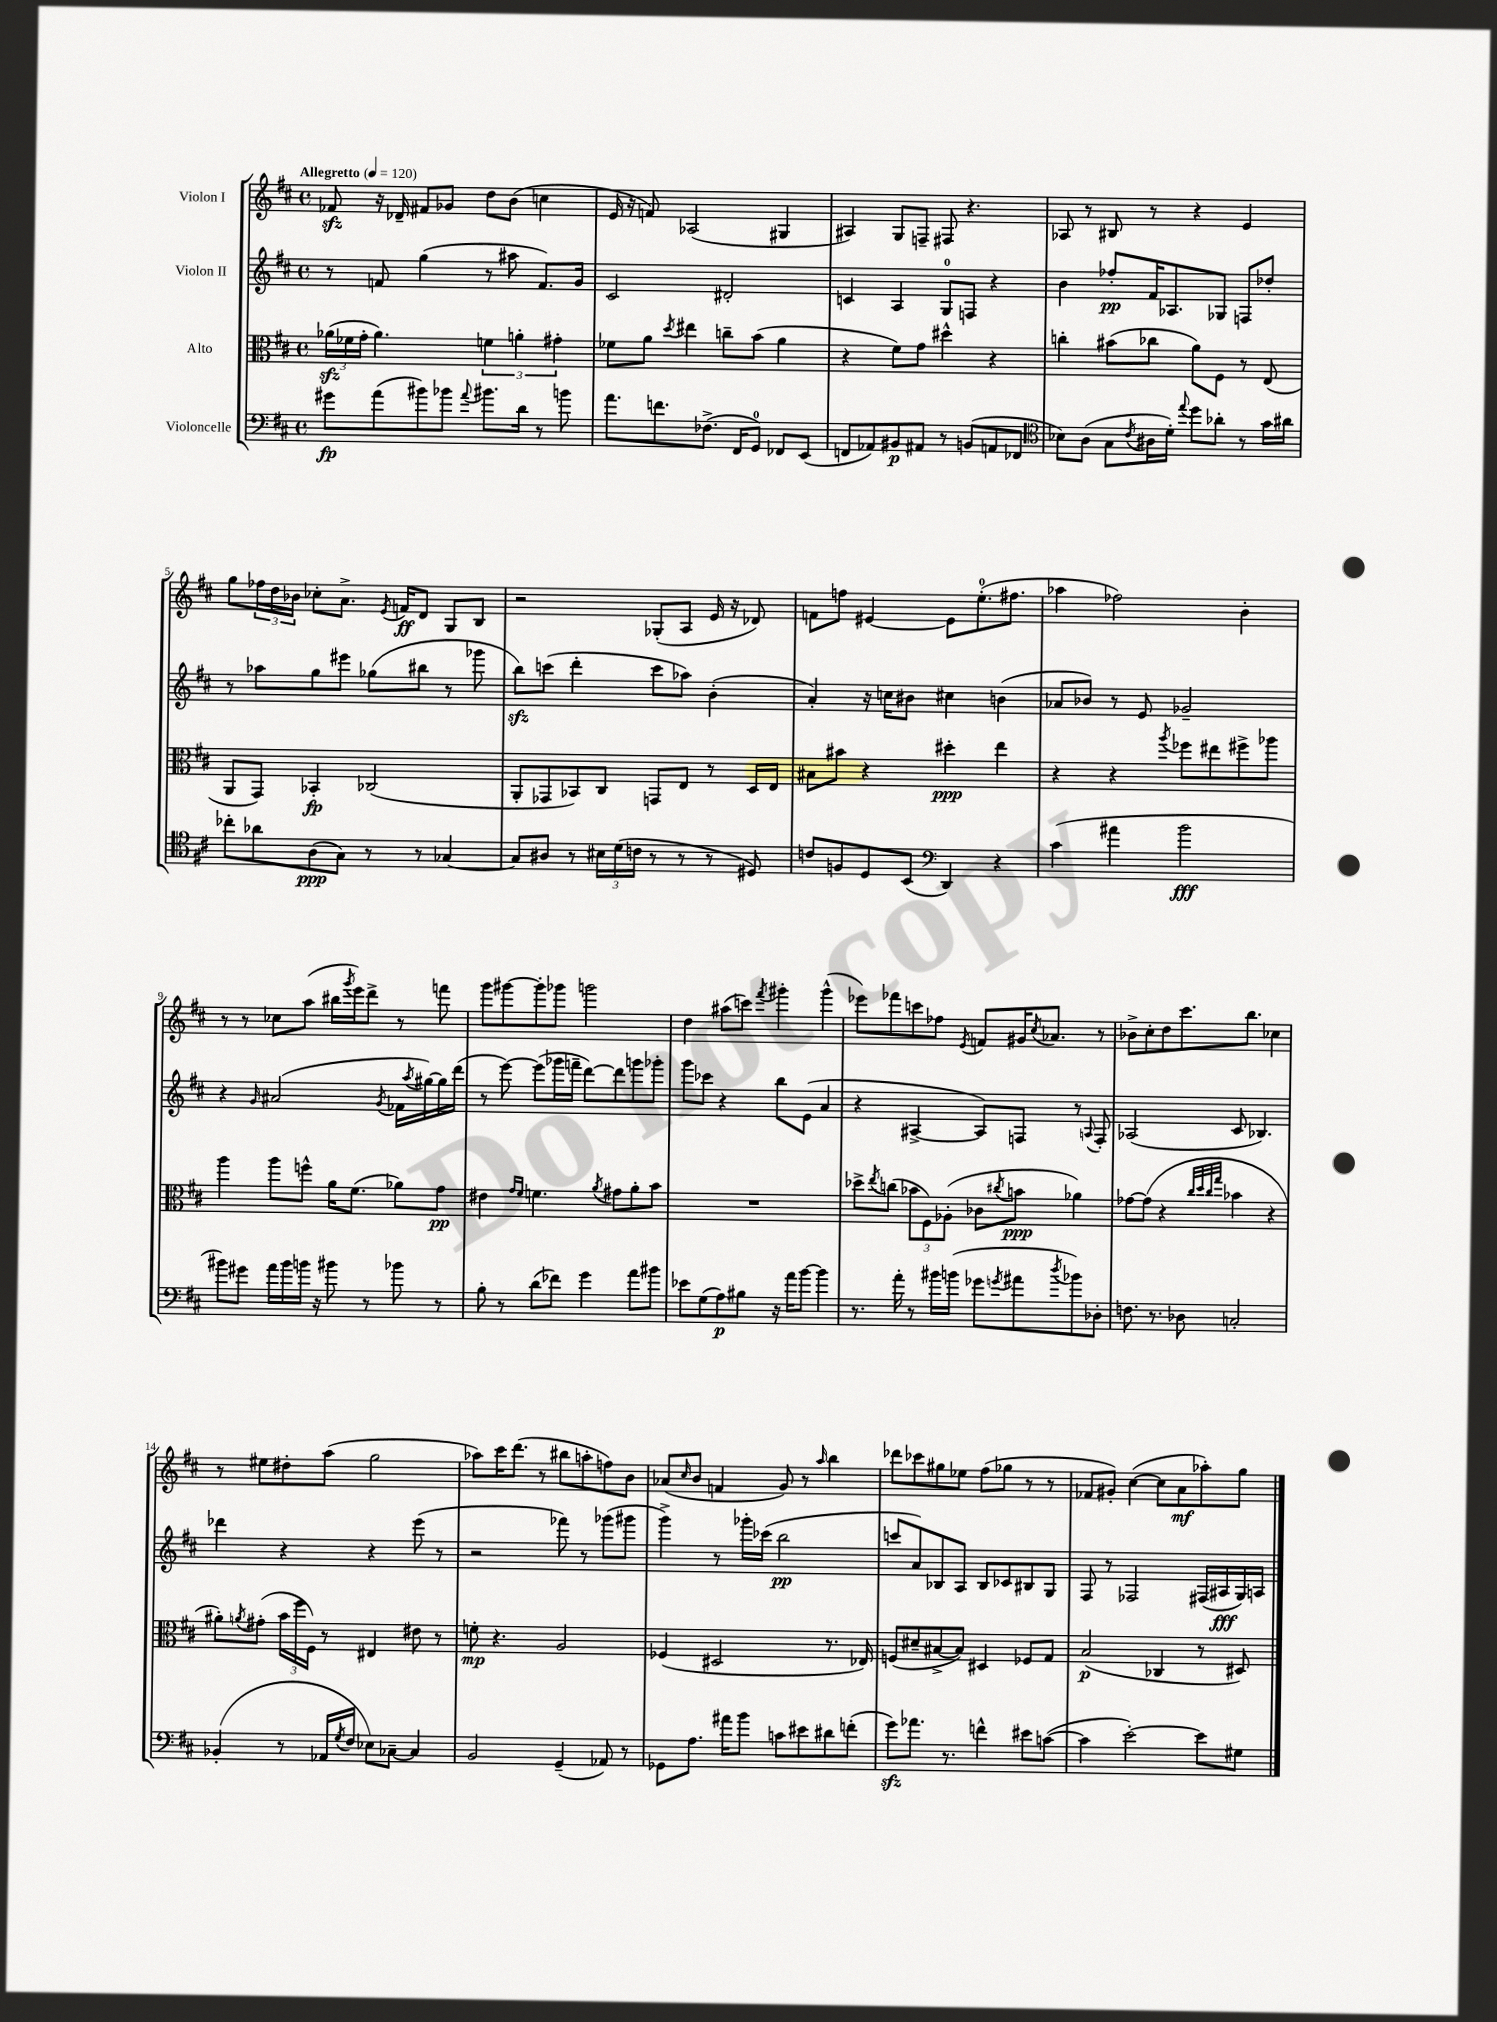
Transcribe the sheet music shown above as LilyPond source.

<<
\new StaffGroup <<
\new Staff = "s0" \with { instrumentName = "Violon I" } {
    \clef treble \key d \major \defaultTimeSignature \time 4/4 \tempo "Allegretto" 4 = 120
    fes'8\sfz r16 des'16-- fis'8 ges'8 d''8 b'8( c''4 |
    e'16 r16 f'8) aes2( gis4 |
    ais4) g8 f8-- fis8 r4. |
    aes8 r8 bis8 r8 r4 e'4 |
    g''8 \tuplet 3/2 { fes''16 d''16 bes'16 } ces''8-. a'8.-> \acciaccatura { e'8 } f'16\ff d'8 g8 b8 |
    r2 ges8-.( a8 e'16 r16 des'8) |
    f'8 f''8 eis'4~ eis'8 e''8.-0-.( fis''8. |
    aes''4 fes''2) b'4-. |
    r8 r8 ces''8 a''8( bis''16 \acciaccatura { g'''8 } e'''16) d'''8-> r8 f'''8 |
    g'''8 gis'''8~ gis'''8-. ges'''8 g'''2 |
    d''4 ais''8( c'''8) \acciaccatura { fis'''8 } gis'''4-. gis'''4-^( |
    ees'''8) fes'''8 c'''8 fes''8 \acciaccatura { e'8 } f'8 gis'16 \acciaccatura { cis''8 } aes'8. r8 |
    bes'8-> cis''8-. d''8 cis'''8. b''8. ces''4 |
    r8 eis''8 dis''8-. a''8( g''2 |
    aes''8) cis'''16 d'''8.( r8 bis''8 a''8-. f''8) b'8 |
    aes'8( \grace { cis''16 } b'8 f'4 g'8) r8 \grace { a''16 } b''4 |
    des'''8 ces'''8 gis''8 ees''8 fis''8( ges''8 r8 r8 |
    fes'8 gis'8-.) cis''4~( cis''8 a'8\mf aes''8-.) g''8 \bar "|." |
}
\new Staff = "s1" \with { instrumentName = "Violon II" } {
    \clef treble \key d \major \defaultTimeSignature \time 4/4
    r8 f'8 g''4( r8 ais''8 f'8.) g'16 |
    cis'2 dis'2-. |
    c'4 a4 g8-0 f8 r4 |
    b'4 fes''8-.\pp fis'16 aes8. ges8 f8 des''8-. |
    r8 aes''8 g''8 eis'''8 ges''8( bis''8 r8 ges'''8 |
    b''8\sfz) c'''8( d'''4-. c'''8 aes''8) b'4-.( |
    a'4-.) r16 c''16 bis'8 cis''4 b'4( |
    aes'8 bes'8) r8 e'8 ges'2-- |
    r4 \grace { g'16 } ais'2( \acciaccatura { g'8 } fes'16 \acciaccatura { a''8 } gis''16~) gis''16 d'''16( |
    r8 e'''8~) e'''8( ges'''16 f'''16-- d'''8~) d'''8 g'''8 ges'''8-. |
    g'''8 ces'''8 r4 b''8 e'8( a'4 |
    r4 ais4~-> ais8) f8 r8 \appoggiatura { a8 } f8-. |
    aes2( cis'8 bes4.) |
    des'''4 r4 r4 e'''8( r8 |
    r2 fes'''8) r8 ges'''8( gis'''8 |
    g'''4->) r8 ges'''16-. ces'''16( b''2\pp |
    c'''8 a'8) bes8 a8 bes8 ces'8 bis8 g8 |
    fis8 r8 fes2 fis16( ais16\fff g16) a16 \bar "|." |
}
\new Staff = "s2" \with { instrumentName = "Alto" } {
    \clef alto \key d \major \defaultTimeSignature \time 4/4
    \tuplet 3/2 { aes'16\sfz( fes'16 g'16-. } aes'4.) \tuplet 3/2 { f'4 a'4-. gis'4-. } |
    fes'8 a'8 \acciaccatura { d''8 } eis''4 c''8-- b'8( a'4 |
    r4 fis'8) g'8 dis''4-^ r4 |
    c''4-. bis'8( ces''8 a'8) fis8 r8 e8( |
    a,8 g,8) bes,4-.\fp ces2( |
    a,8-. ges,8 bes,8) cis8 g,8 e8 r8 d16 e16 |
    bis8 bis'8 r4 dis''4-.\ppp e''4 |
    r4 r4 \acciaccatura { a''8 } fes''8 eis''8 fis''8-> aes''8 |
    a''4 a''8 f''8-^ a'16 fis'8.( aes'8) g'8\pp |
    eis'4 \grace { g'16 fis'16 } f'4. \acciaccatura { a'8 } gis'8 a'8-. b'8 |
    R1 |
    des''8-> \acciaccatura { e''8 } c''8( \tuplet 3/2 { bes'8 fis8) aes8-.( } ces'8 \acciaccatura { cis''8 } b'8\ppp aes'4) |
    ges'8~ ges'8( r4 \grace { cis''32 d''32 cis''32 g''32 } bes'4 r4 |
    ais'8-.) \acciaccatura { a'8 } gis'8-.( \tuplet 3/2 { b'16 fis''16 fis16) } r8 eis4 eis'8 r8 |
    f'8-.\mp r4. a2 |
    fes4( dis2 r8. ees16) |
    f8( dis'8-- bis8~-> bis8) dis4 fes8 g8 |
    b2\p( ces4 r8 dis8) \bar "|." |
}
\new Staff = "s3" \with { instrumentName = "Violoncelle" } {
    \clef bass \key d \major \defaultTimeSignature \time 4/4
    gis'8\fp a'8( bis'8) bes'8 \appoggiatura { a'8 } bis'8. d'16 r8 b'8 |
    a'8. f'8. fes8.->( fis,16 g,8-0) fes,8 e,8( |
    f,8 aes,8) bis,8\p ais,8 r8 b,8( a,8 fes,8 |
    \clef tenor bes8) a8( g8 \acciaccatura { cis'8 } ais16 d'16-.) \appoggiatura { e''8 } d''8 aes'8-. r8 g'16 ais'16 |
    ces''8-. aes'8 a8\ppp( g8) r8 r8 ges4~ |
    ges8 ais8 r8 \tuplet 3/2 { bis16 d'16( c'16 } r8 r8 r8 dis8) |
    c'8 f8 d8 b,8( \clef bass d,4) r4 |
    cis'4( ais'4 b'2\fff |
    bis'8) gis'8 a'16 bis'16 b'16 r16 bis'8 r8 bes'8 r8 |
    b8-. r8 d'8( fes'8) g'4 a'8 bis'8 |
    ees'8 g8( a8\p) bis8 r16 a'16 b'8~ b'4 |
    r8. a'16-. r8 bis'16 b'16( ges'8 \acciaccatura { g'8 } ais'8 \acciaccatura { d''8 } bes'8) des8-. |
    f8. r8. des8 c2-. |
    bes,4-.( r8 aes,16 \acciaccatura { g8 } fis16 ees8) ces8~-- ces4 |
    b,2 g,4--( aes,8) r8 |
    ges,8 a8. ais'16 b'8 c'8 eis'8 dis'8 f'8-.( |
    g'8\sfz) aes'8. r8. f'4-^ eis'8 c'8~( |
    c'4 e'2~-.) e'8 gis8 \bar "|." |
}
>>
>>
